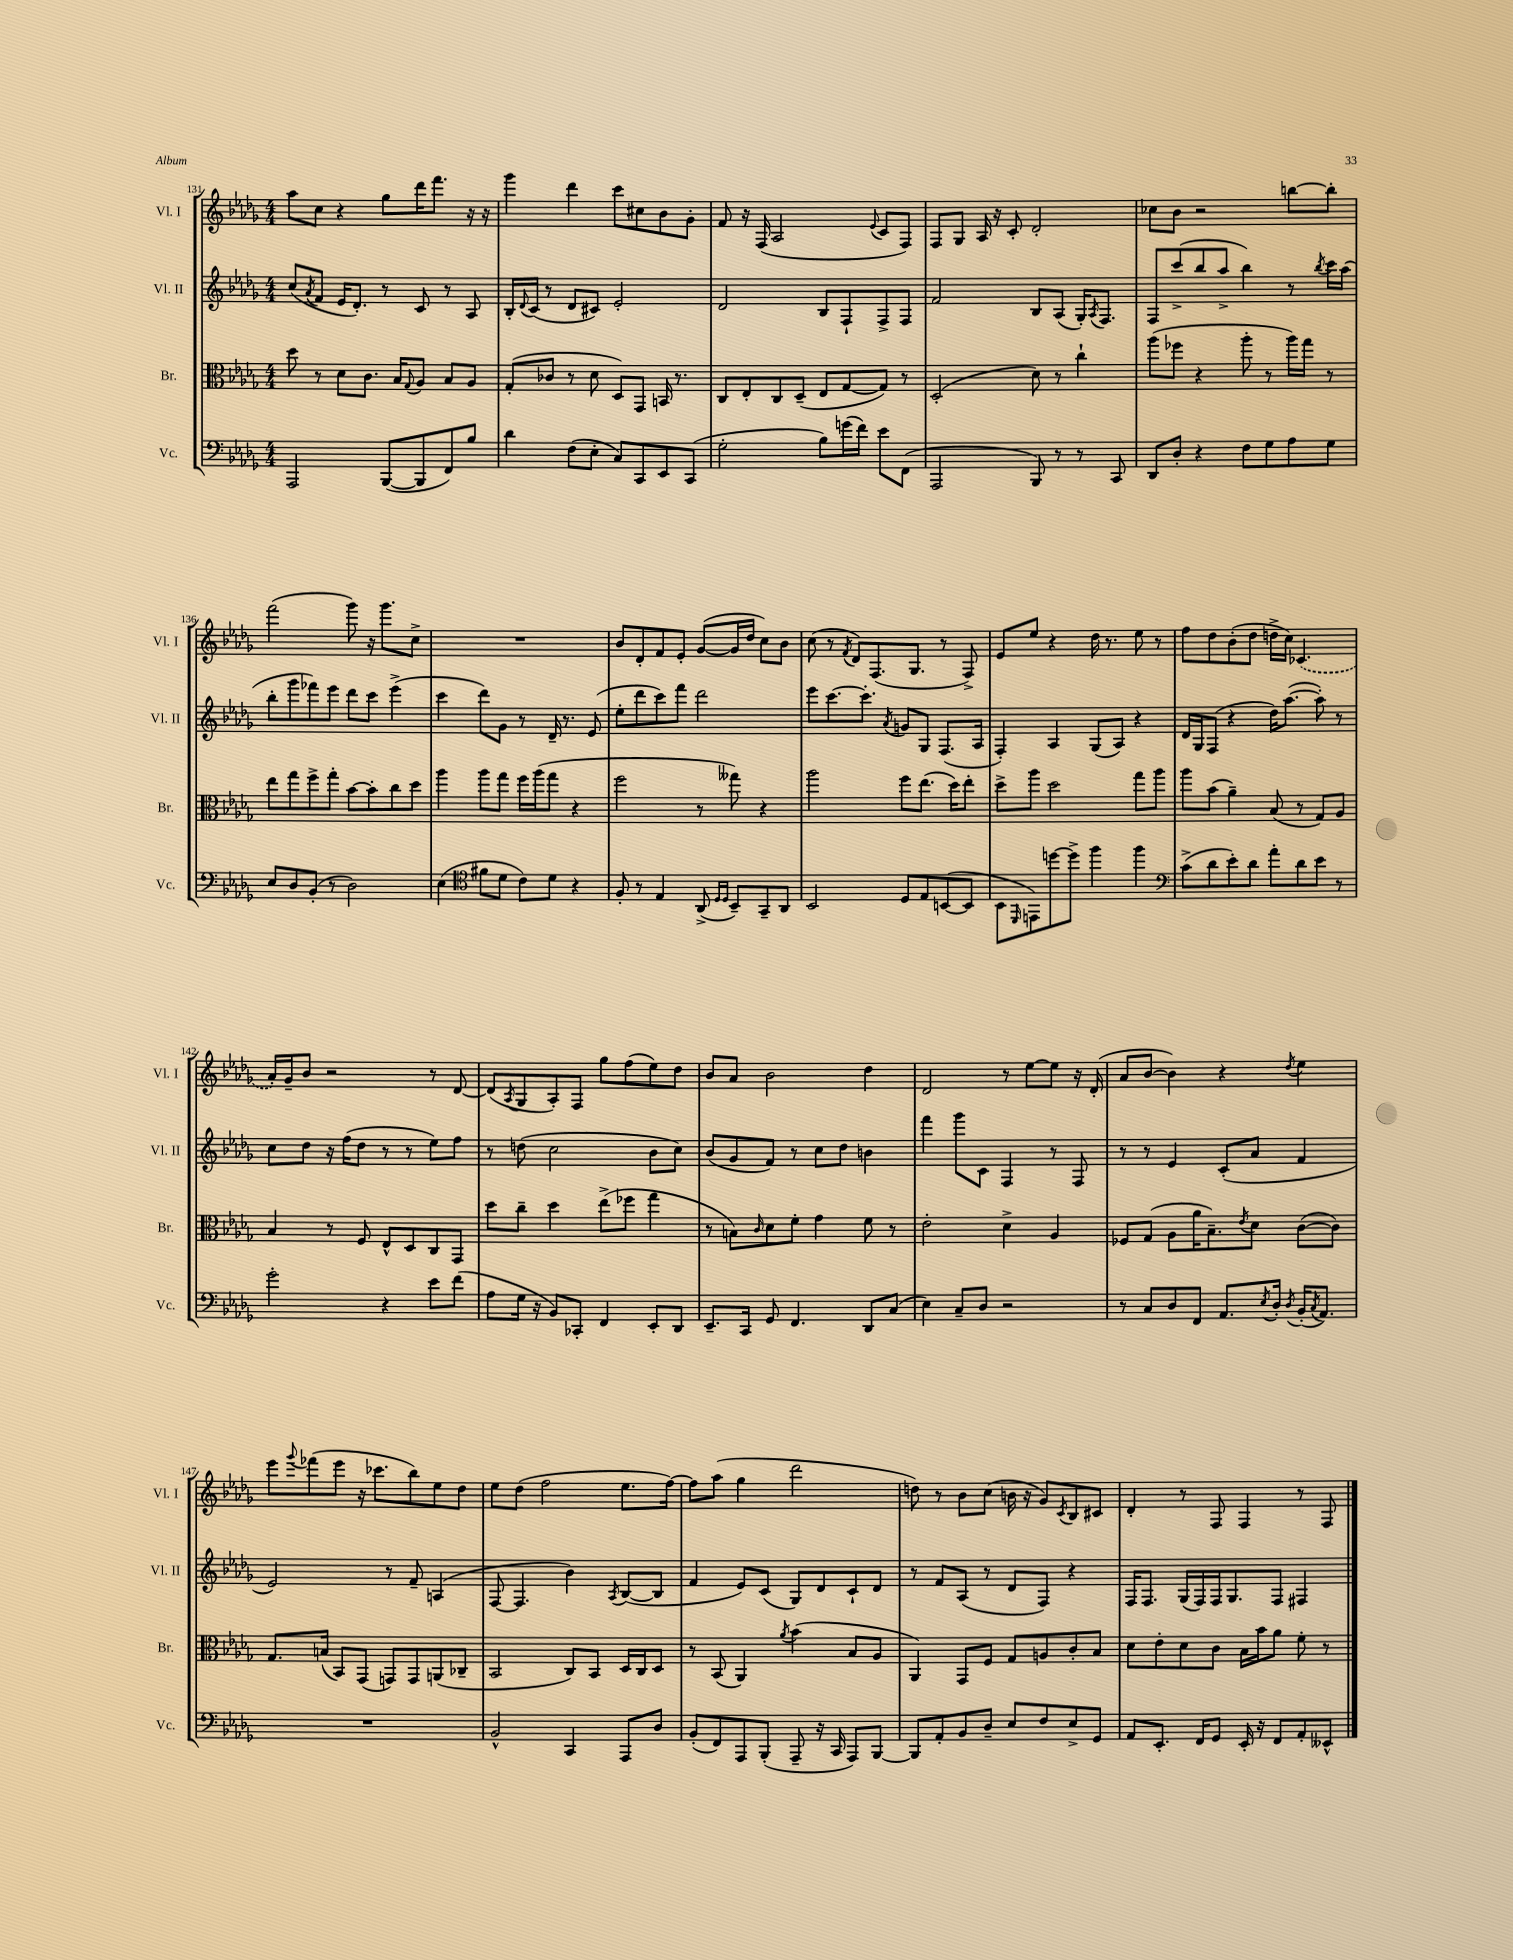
<<
\new StaffGroup <<
\new Staff = "s0" \with { instrumentName = "Vl. I" shortInstrumentName = "Vl. I" } {
    \clef treble \key des \major \numericTimeSignature \time 4/4
    aes''8 c''8 r4 ges''8 des'''16 f'''8. r16 r16 |
    ges'''4 des'''4 c'''8 cis''8 bes'8 ges'8-. |
    f'8 r16 f16( aes2 \appoggiatura { ees'8 } c'8 f8) |
    f8 ges8 aes16 r16 c'8-. des'2-. |
    ces''8 bes'8 r2 b''8~ b''8-. |
    f'''2( ges'''8) r16 ges'''8. c''8-> |
    R1 |
    bes'8 des'8-. f'8 ees'8-. ges'8~( ges'16 des''16 c''8) bes'8 |
    c''8( r8 \acciaccatura { f'8 } des'8) f8.( ges8. r8 f8->) |
    ees'8 ees''8 r4 des''16 r8. ees''8 r8 |
    f''8 des''8 bes'8-.( des''8 d''16-> c''16) \once \slurDashed ces'4.( |
    aes'16-.) ges'16-- bes'8 r2 r8 des'8~ |
    des'8( \acciaccatura { aes8 } ges8 aes8-.) f8 ges''8 f''8( ees''8) des''8 |
    bes'8 aes'8 bes'2 des''4 |
    des'2 r8 ees''8~ ees''8 r16 des'16-.( |
    aes'8 bes'8~ bes'4) r4 \acciaccatura { des''8 } ees''4 |
    ees'''8 \appoggiatura { ges'''8 } fes'''8( ees'''8 r16 ces'''8. bes''8) ees''8 des''8 |
    ees''8 des''8( f''2 ees''8. f''16~) |
    f''8 aes''8( ges''4 des'''2 |
    d''8) r8 bes'8 c''8( b'16 r16 ges'8) \acciaccatura { c'8 } bes8 cis'8 |
    des'4-. r8 f8 f4 r8 f8 \bar "|." |
}
\new Staff = "s1" \with { instrumentName = "Vl. II" shortInstrumentName = "Vl. II" } {
    \clef treble \key des \major \numericTimeSignature \time 4/4
    c''8( \acciaccatura { aes'8 } f'8 ees'16 des'8.-.) r8 c'8 r8 aes8 |
    bes16-. \appoggiatura { des'8 } c'16( r8 des'8 cis'8) ees'2-. |
    des'2 bes8 f8-! f8-> f8 |
    f'2 bes8 aes8( ges16-.) \acciaccatura { aes8 } f8. |
    f8 c'''8->( bes''8 aes''8-> bes''4) r8 \acciaccatura { bes''8 } c'''16 aes''16( |
    bes''8-. ges'''8 fes'''8) ees'''8 des'''8 c'''8 ees'''4->( |
    c'''4 des'''8) ges'8 r8 des'16-- r8. ees'8( |
    ees''8-. des'''8 c'''8) f'''8 des'''2 |
    ees'''8 c'''8.~ c'''8.-. \acciaccatura { aes'8 } g'8 ges8 f8.( aes16 |
    f4-.) aes4 ges8( aes8) r4 |
    des'16 ges16 f8( r4 des''16) aes''8.~( aes''8-.) r8 |
    c''8 des''8 r16 f''16( des''8 r8 r8 ees''8) f''8 |
    r8 d''8( c''2 bes'8 c''8) |
    bes'8( ges'8 f'8) r8 c''8 des''8 b'4 |
    f'''4 ges'''8 c'8 f4 r8 f8 |
    r8 r8 ees'4 c'8-.( aes'8 f'4 |
    ees'2) r8 f'8-- a4( |
    f8~ f4. bes'4) \acciaccatura { aes8 } bes8~( bes8 |
    f'4 ees'8) c'8( ges8) des'8 c'8-! des'8 |
    r8 f'8 aes8( r8 des'8 f8) r4 |
    f16 f8. ges16( f16) f16 ges8. f8 fis4 \bar "|." |
}
\new Staff = "s2" \with { instrumentName = "Br." shortInstrumentName = "Br." } {
    \clef alto \key des \major \numericTimeSignature \time 4/4
    des''8 r8 des'8 c'8. bes16 \appoggiatura { ges8 } aes8 bes8 aes8 |
    ges8-.( ces'8 r8 des'8 des8) ges,8 b,16 r8. |
    c8 ees8-. c8 des8--( ees8 ges8~ ges8) r8 |
    des2-.( des'8) r8 c''4-! |
    aes''8( fes''8 r4 aes''8-. r8 aes''16) ges''16 r8 |
    ees''8 ges''8 f''8-> ges''8-. bes'8~ bes'8-. c''8 des''8 |
    aes''4 aes''8 ges''8 f''16 aes''16( ges''8 r4 |
    f''2 r8 geses''8) r4 |
    aes''2 f''8 ees''8.( des''16) ees''8-. |
    des''8-> aes''8 des''2 ges''8 aes''8 |
    aes''8 bes'8( aes'4--) bes8( r8 ges8) aes8 |
    bes4 r8 f8 ees8-^ des8 c8 ges,8 |
    des''8 c''8-- des''4 ees''8->( fes''8 ges''4 |
    r8 b8) \grace { c'16 } des'8 f'8-. ges'4 f'8 r8 |
    ees'2-. des'4-> aes4 |
    fes8 ges8( aes8 aes'16 bes8.--) \acciaccatura { ees'8 } des'8 c'8~( c'8) |
    ges8. b16( bes,8) ges,8( g,8) g,8 a,8( ces8-- |
    bes,2 c8) bes,8 des16 c16 des8 |
    r8 bes,8( aes,4) \acciaccatura { aes'8 } bes'4( bes8 aes8 |
    aes,4) ges,8 f8 ges8 a8 c'8-. bes8 |
    des'8 ees'8-. des'8 c'8 bes16 bes'16 aes'8 f'8-. r8 \bar "|." |
}
\new Staff = "s3" \with { instrumentName = "Vc." shortInstrumentName = "Vc." } {
    \clef bass \key des \major \numericTimeSignature \time 4/4
    aes,,2 bes,,8~( bes,,8 f,8) bes8 |
    des'4 f8( ees8-. c8) c,8 ees,8 c,8( |
    ges2-. bes8) g'16( f'16) ees'8 f,8( |
    aes,,2 bes,,8) r8 r8 c,8 |
    des,8 des8-. r4 f8 ges8 aes8 ges8 |
    ees8 des8 bes,8-.( r8 des2) |
    ees4( \clef tenor fis'8 des'8 c'8) des'8 r4 |
    f8-. r8 ees4 aes,8->( \grace { des16 des16 } bes,8--) ges,8-- aes,8 |
    bes,2 des8 ees8 b,8~( b,8 |
    bes,8 \grace { des,16 } e,8) d''8~ d''8-> f''4 f''4 |
    \clef bass c'8->( des'8 ees'8-.) des'8 aes'8-. des'8 ees'8 r8 |
    ges'2-. r4 ees'8 f'8( |
    aes8 ges16 r16 bes,8) ces,8-. f,4 ees,8-. des,8 |
    ees,8.-- c,16 ges,8 f,4. des,8 c8( |
    ees4) c8-- des8 r2 |
    r8 c8 des8 f,8 aes,8. \acciaccatura { ees8 } des16-. \acciaccatura { des8 } bes,16-.( \acciaccatura { c8 } aes,8.) |
    R1 |
    bes,2-^ c,4 aes,,8 des8 |
    bes,8-.( f,8) aes,,8 bes,,8-.( aes,,8-- r16 c,16 aes,,8) bes,,8~ |
    bes,,8 aes,8-. bes,8 des8-- ees8 f8 ees8-> ges,8 |
    aes,8 ees,8.-. f,16 ges,8 ees,16-. r16 f,8 aes,8-. eeses,8-^ \bar "|." |
}
>>
>>
\layout { \context { \Score currentBarNumber = #131 } }
